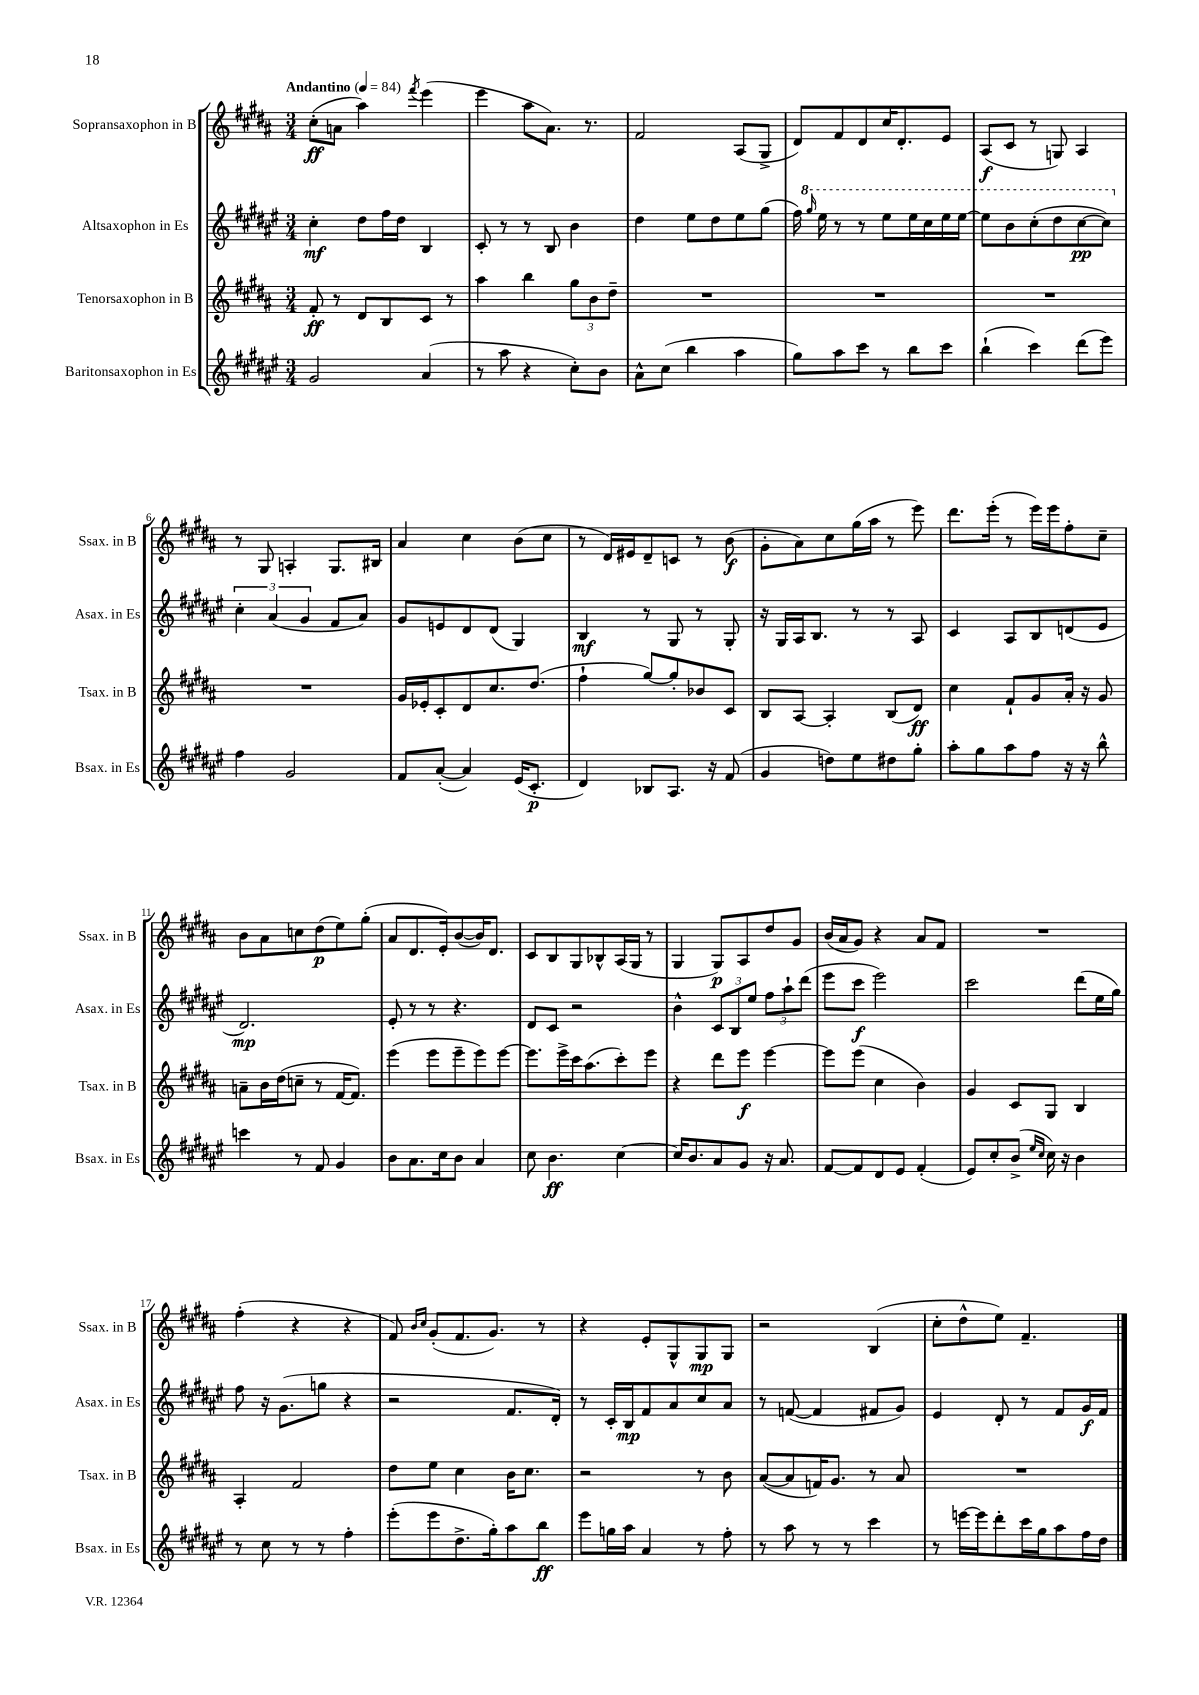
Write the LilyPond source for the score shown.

<<
\new StaffGroup <<
\new Staff = "s0" \with { instrumentName = "Sopransaxophon in B" shortInstrumentName = "Ssax. in B" } {
    \clef treble \key b \major \numericTimeSignature \time 3/4 \tempo "Andantino" 4 = 84
    \autoBeamOff cis''8[-.\ff( a'8] ais''4) \acciaccatura { fis'''8 } e'''4( |
    e'''4 ais''8[ ais'8.]) r8. |
    fis'2 ais8[( gis8]-> |
    dis'8[) fis'8 dis'8 cis''16 dis'8.-. e'8] |
    ais8[\f( cis'8] r8 g8) ais4 |
    r8 gis8 a4-. gis8.[ bis16] |
    ais'4 cis''4 b'8[( cis''8] |
    r8 dis'16[) eis'16 dis'8-- c'8] r8 b'8\f( |
    gis'8[-. ais'8) cis''8 gis''16( ais''16] r8 e'''8) |
    dis'''8.[ e'''16]-.( r8 e'''16[) e'''16 fis''8-. cis''8]-- |
    b'8[ ais'8 c''8 dis''8\p( e''8) gis''8]-.( |
    ais'8[ dis'8. e'16-.) b'8~( b'16) dis'8.] |
    cis'8[ b8 gis8 bes8-^ ais16( gis16] r8 |
    gis4 gis8[\p) ais8 dis''8 gis'8] |
    b'16[( ais'16 gis'8]) r4 ais'8[ fis'8] |
    R2. |
    fis''4-.( r4 r4 |
    fis'8) \grace { b'16[ cis''16] } gis'8[-.( fis'8. gis'8.]) r8 |
    r4 e'8[-. gis8-^ gis8\mp gis8] |
    r2 b4( |
    cis''8[-. dis''8-^ e''8]) fis'4.-- \bar "|." |
}
\new Staff = "s1" \with { instrumentName = "Altsaxophon in Es" shortInstrumentName = "Asax. in Es" } {
    \clef treble \key fis \major \numericTimeSignature \time 3/4
    \autoBeamOff cis''4-.\mf dis''8[ fis''16 dis''16] b4 |
    cis'8-. r8 r8 b8 b'4 |
    dis''4 eis''8[ dis''8 eis''8 gis''8]( |
    fis''16) \ottava #1 \grace { gis'''16 } eis'''16 r8 r8 eis'''8[ eis'''16 cis'''16 eis'''16 eis'''16]~ |
    eis'''8[ b''8 cis'''8-.( dis'''8 cis'''8~\pp cis'''8]) \ottava #0 |
    \tuplet 3/2 { cis''4-. ais'4( gis'4 } fis'8[ ais'8]) |
    gis'8[ e'8 dis'8 dis'8]( gis4) |
    b4\mf r8 gis8 r8 gis8-. |
    r16 gis16[ ais16 b8.] r8 r8 ais8 |
    cis'4 ais8[ b8 d'8( eis'8] |
    dis'2.\mp) |
    eis'8-. r8 r8 r4. |
    dis'8[ cis'8] r2 |
    b'4-^ \tuplet 3/2 { cis'8[ b8 eis''8] } \tuplet 3/2 { fis''8[ ais''8-! dis'''8]( } |
    eis'''8[ cis'''8]\f eis'''2) |
    cis'''2 dis'''8[( eis''16 gis''16]) |
    fis''8 r16 gis'8.[( g''8] r4 |
    r2 fis'8.[ dis'16]-.) |
    r8 cis'16[-. b16\mp fis'8 ais'8 cis''8 ais'8] |
    r8 f'8~( f'4 fis'8[ gis'8]) |
    eis'4 dis'8-. r8 fis'8[ gis'16\f fis'16] \bar "|." |
}
\new Staff = "s2" \with { instrumentName = "Tenorsaxophon in B" shortInstrumentName = "Tsax. in B" } {
    \clef treble \key b \major \numericTimeSignature \time 3/4
    \autoBeamOff fis'8-.\ff r8 dis'8[ b8 cis'8] r8 |
    ais''4 b''4 \tuplet 3/2 { gis''8[ b'8 dis''8]-- } |
    R2. |
    R2. |
    R2. |
    R2. |
    gis'16[ ees'16-. cis'8-. dis'8 cis''8. dis''8.]( |
    fis''4-! gis''8[~) gis''8-. bes'8 cis'8] |
    b8[ ais8]~ ais4-. b8[( dis'8]\ff) |
    cis''4 fis'8[-! gis'8 ais'16]-. r16 gis'8 |
    a'8[-- b'16 dis''16( c''8]-- r8 fis'16[~ fis'8.]) |
    e'''4( e'''8[ e'''8-- e'''8) e'''8]~ |
    e'''8.[ e'''16-> cis'''16 ais''8.( cis'''8-.) e'''8] |
    r4 dis'''8[ e'''8]\f e'''4~ |
    e'''8[ e'''8]( cis''4 b'4) |
    gis'4 cis'8[ gis8] b4 |
    ais4-. fis'2 |
    dis''8[ e''8] cis''4 b'16[ cis''8.] |
    r2 r8 b'8 |
    ais'8[~( ais'8 f'16) gis'8.] r8 ais'8 |
    R2. \bar "|." |
}
\new Staff = "s3" \with { instrumentName = "Baritonsaxophon in Es" shortInstrumentName = "Bsax. in Es" } {
    \clef treble \key fis \major \numericTimeSignature \time 3/4
    \autoBeamOff gis'2 ais'4( |
    r8 ais''8 r4 cis''8[-.) b'8] |
    ais'8[-^ cis''8]( b''4 ais''4 |
    gis''8[) ais''8 cis'''8] r8 b''8[ cis'''8] |
    b''4-!( cis'''4) dis'''8[( eis'''8]) |
    fis''4 gis'2 |
    fis'8[ ais'8]~-.( ais'4) eis'16[( cis'8.]-.\p |
    dis'4) bes8[ ais8.] r16 fis'8( |
    gis'4 d''8[) eis''8 dis''8 gis''8]-. |
    ais''8[-. gis''8 ais''8 fis''8] r16 r16 b''8-^ |
    c'''4 r8 fis'8 gis'4 |
    b'8[ ais'8. cis''16 b'8] ais'4 |
    cis''8 b'4.\ff cis''4~ |
    cis''16[ b'8. ais'8 gis'8] r16 ais'8. |
    fis'8[~ fis'8 dis'8 eis'8] fis'4-.( |
    eis'8[) cis''8-. b'8]->( \grace { eis''16[ cis''16] } cis''16) r16 b'4 |
    r8 cis''8 r8 r8 fis''4-. |
    eis'''8[-.( eis'''8 dis''8.-> gis''16-.) ais''8 b''8]\ff |
    eis'''8[ g''16 ais''16] ais'4 r8 fis''8-. |
    r8 ais''8 r8 r8 cis'''4 |
    r8 e'''16[~ e'''16 dis'''8-. cis'''16 gis''16 ais''8 fis''16 dis''16] \bar "|." |
}
>>
>>
